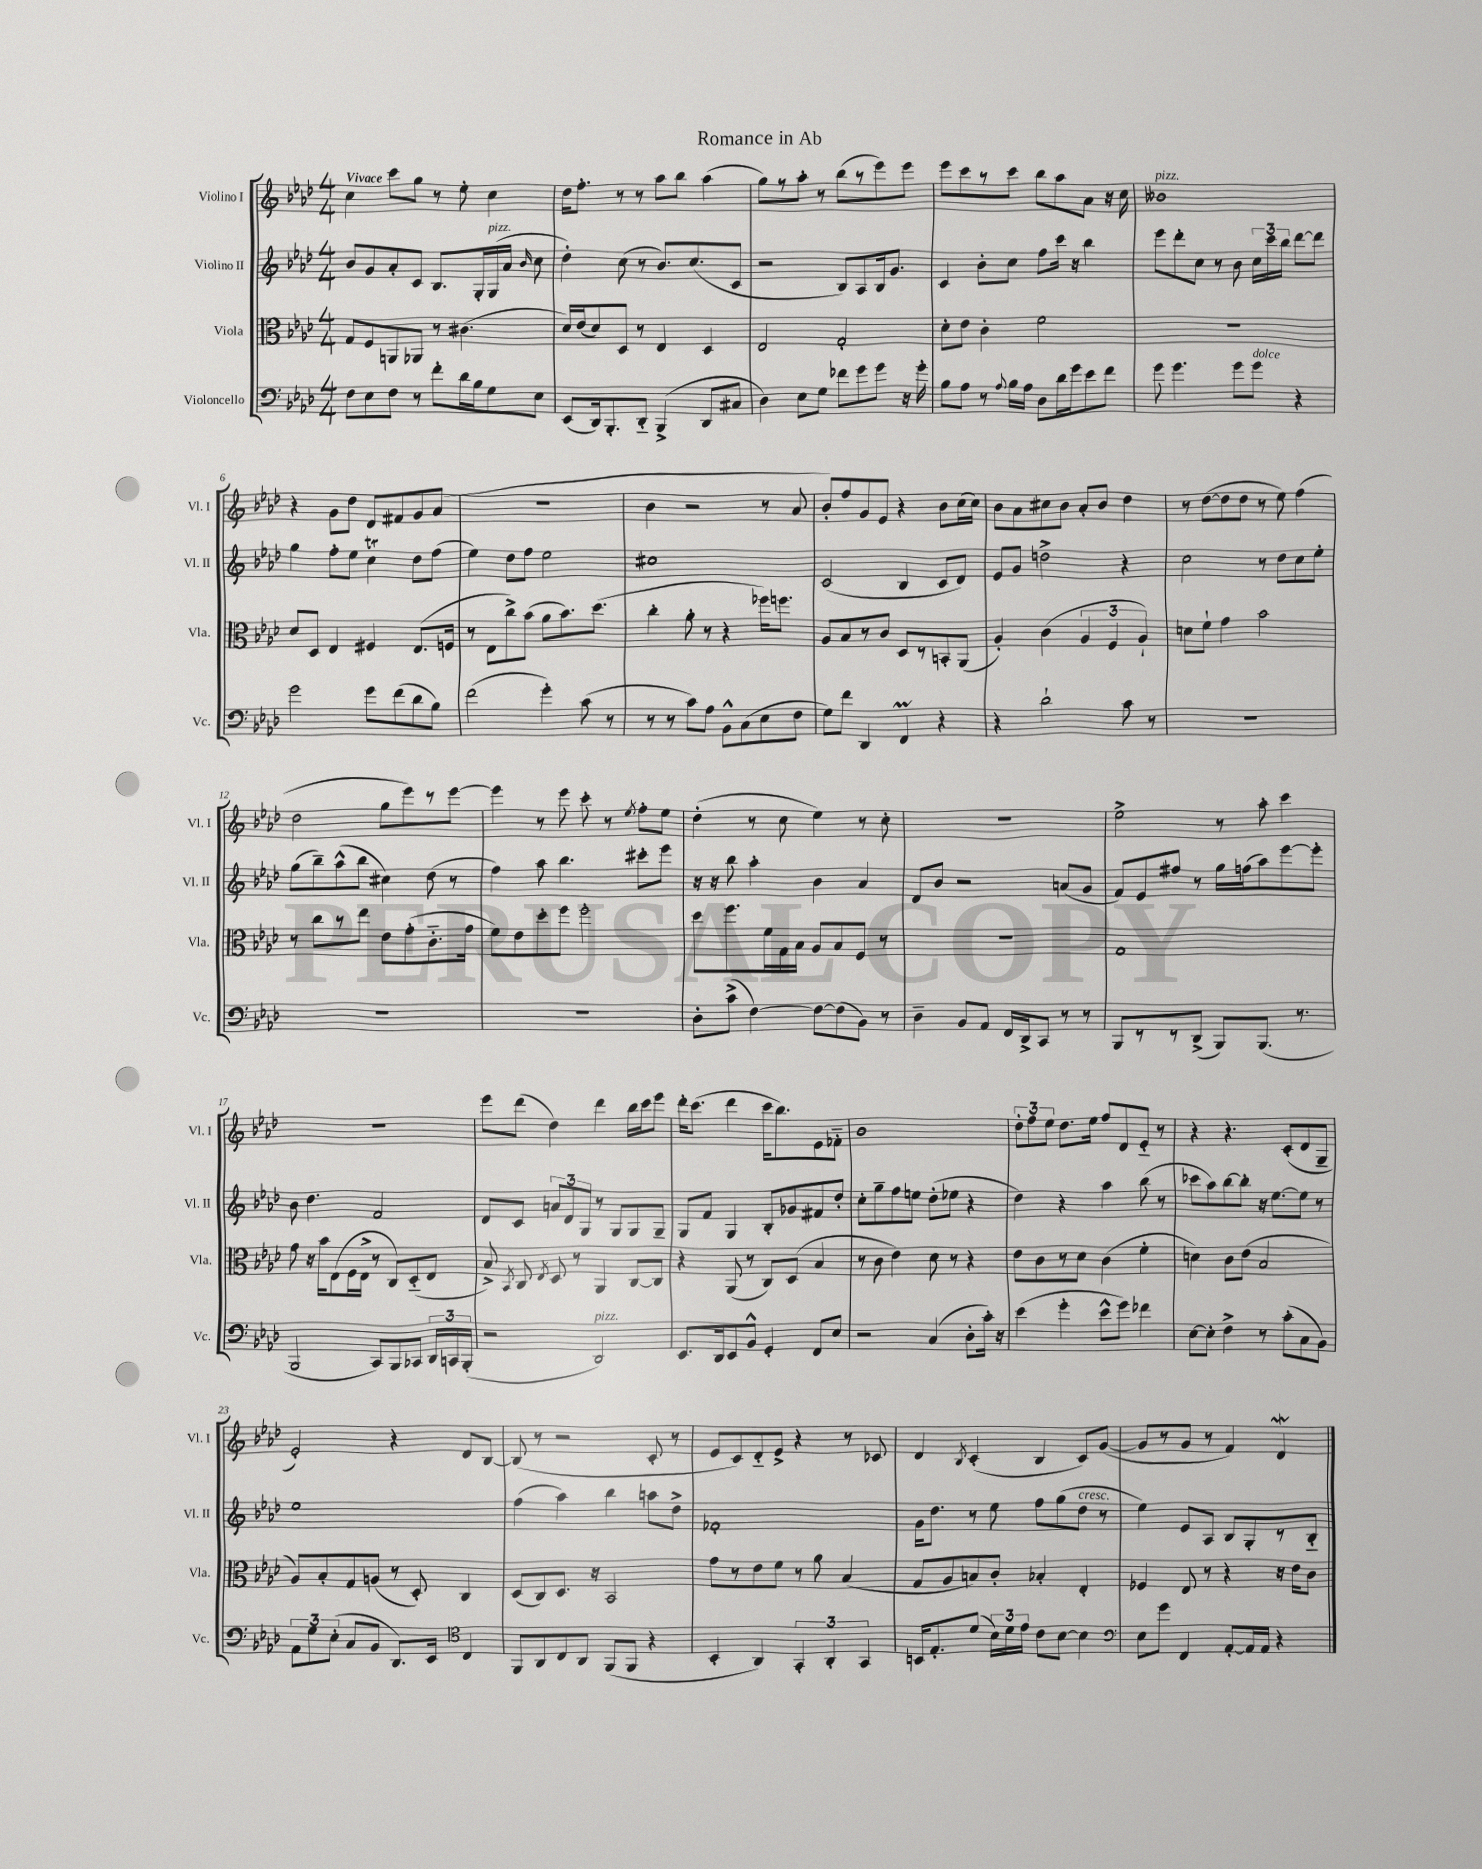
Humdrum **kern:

**kern	**kern	**kern	**kern
*part4	*part3	*part2	*part1
*staff4	*staff3	*staff2	*staff1
*I"Violoncello	*I"Viola	*I"Violino II	*I"Violino I
*I'Vc.	*I'Vla.	*I'Vl. II	*I'Vl. I
*clefF4	*clefC3	*clefG2	*clefG2
*k[b-e-a-d-]	*k[b-e-a-d-]	*k[b-e-a-d-]	*k[b-e-a-d-]
*M4/4	*M4/4	*M4/4	*M4/4
=1	=1	=1	=1
!	!	!	!LO:TX:a:B:t=Vivace
8F\L	8G/L	8b-/L	4cc\
8E-\	8F/	8g/	.
8F\J	8AAn/	8a-'/	8ccc\L
8r	8AA-X/J	8c/J	8gg\J
8f'\L	8r	8.B-/L	8r
16d-\L	(4.c#X\	.	8ee-'\
16B-\J	.	16G'/L	.
!	!	!LO:TX:a:i:t=pizz.	!
8G\	.	(16G/	4cc\
.	.	16a-/JJ	.
.	.	16qqb-/	.
8E-\J	.	8cc\	.
=2	=2	=2	=2
(8EE-/L	16d-/LL)	4dd-'\)	16dd-\KL
.	(16e-/J	.	8.ff'\J
16DD-/k)	8d-/)	.	.
8.BBB-'/	.	.	.
.	8D-/J	(8cc\	8r
8DD-/J	8r	8r	8r
(4BBB-^/	4E-/	8.b-/L)	8aa-\L
.	.	.	8bb-\J
.	.	(8.cc/	.
8DD-/L	4D-/	.	(4aa-\
8C#X/J	.	8c/J	.
=3	=3	=3	=3
4D-\)	2E-/	2r	8gg\L)
.	.	.	8r
8E-\L	.	.	8aa-'\J
8G\J	.	.	8r
8f-X\L	2G'/	8B-/L)	(8bb-\L
8g\	.	8A-/	8r
8g\J	.	16B-/k	8eee-\)
.	.	8.g/J	.
16r	.	.	8eee-\J
16g'\	.	.	.
=4	=4	=4	=4
8B-\L	8d-'\L	4c/	8eee-\L
8A-\J	8e-\J	.	8ccc\
8r	4c'\	8b-'\L	8r
8qqA-/	.	.	.
16B-\LL	.	8cc\J	8ccc\J
16A-\JJ	.	.	.
8D-\L	2f\	8ff\L	8bb-\L
16d-\L	.	16ccc\Jk	8aa-\
16g\J	.	16r	.
8e-\	.	4bb-\	8a-\J
8f\J	.	.	16r
.	.	.	16cc\
=5	=5	=5	=5
!	!	!	!LO:TX:a:i:t=pizz.
8g\	1r	8eee-\L	1b--X
4.g\	.	8ddd-'\	.
.	.	8cc\J	.
.	.	8r	.
8g\L	.	8b-\	.
!LO:TX:a:i:t=dolce	!	!	!
8g\J	.	24cc\LL	.
.	.	24ccc\	.
.	.	24bb-\JJ	.
4r	.	[8ddd-\L	.
.	.	8ddd-\J]	.
!!LO:LB:g=z
=6	=6	=6	=6
2g\	8d-/L	4gg\	4r
.	8D-/J	.	.
.	4E-/	8ff'\L	8g\L
.	.	8ee-\J	8dd-\J
8g\L	4F#X/	4cct\	8d-/L
(8f\	.	.	8f#X/
8d-\	(8.E-/L	8dd-\L	8g/
8B-\J)	.	(8ff\J	(8a-/J
.	16Fn/Jk	.	.
=7	=7	=7	=7
(2f\	8r	4ee-\)	1r
.	8E-\L	.	.
.	8cc^\)	8dd-\L	.
.	(8b-\J	8ff\J	.
4g'\)	8a-\L	2ee-\	.
.	8.b-\)	.	.
(8c\	.	.	.
.	(8.dd-\J	.	.
8r	.	.	.
=8	=8	=8	=8
8r	4cc'\	1cc#X	4b-\
8r	.	.	.
8c\L)	8a-'\	.	2r
8A-\J	8r	.	.
8BB-^^\L	4r	.	.
(8C\	.	.	.
8E-\	16ff-X\KL)	.	8r
.	8.ffn\J	.	.
8F\J	.	.	8a-/
=9	=9	=9	=9
8G\L)	8A-/L	(2c/	8b-'/L)
8f\J	8B-/	.	8ff/
4DD-/	8r	.	8g/
.	8c/J	.	8e-/J
4FFM/	8D-/L	4B-/	4r
.	8r	.	.
4r	8BBn'/	8c/L	8b-\L
.	(8AA-/J	8d-/J)	(16cc\L
.	.	.	16cc\JJ)
=10	=10	=10	=10
4r	4A-'/)	8e-/L	8b-\L
.	.	8g/J	8a-\
2d-`\	(4c\	2ddn^\	8cc#X\
.	.	.	8b-\J
.	6A-/	.	8a-'/L
.	.	.	8b-/J
.	6F/	.	.
8c\	.	4r	4dd-\
.	6A-`/)	.	.
8r	.	.	.
=11	=11	=11	=11
1r	8dn\L	2cc\	8r
.	8f`\J	.	([8dd-\L
.	4g\	.	8dd-\]
.	.	.	8dd-\J
.	2b-\	8r	8r
.	.	8dd-\L	8ee-\)
.	.	8cc\	(4ff\
.	.	8ee-'\J	.
!!LO:LB:g=z
=12	=12	=12	=12
1r	8r	(8gg\L	2dd-\
.	8cc\L	8bb-~\)	.
.	8r	(8aa-^^\	.
.	8ee-\J	8bb-\J	.
.	8e-\L	4cc#X\)	8gg\L
.	(8g'\	.	8eee-\)
.	8.c\	(8dd-\	8r
.	.	8r	[8eee-\J
.	16g\Jk	.	.
=13	=13	=13	=13
1r	8f\L)	4ff\)	4eee-\]
.	8e-\	.	.
.	8dd-'\	8aa-\	8r
.	8ff\J	4.bb-\	8eee-\
.	2ff'\	.	8ccc'\
.	.	.	8r
.	.	.	8qee-/
.	.	8ccc#X'\L	8ff'\L
.	.	8eee-\J	8ee-\J
=14	=14	=14	=14
8D-'\L	8dd-\L	16r	(4dd-'\
.	.	16r	.
(8c^\J	8.ff\	8bb-\	.
[4F\)	.	4aa-'\	8r
.	16f\L	.	.
.	16G\	.	8cc\
.	16B-\JJ	.	.
8F\L_	8A-/L	4b-\	4ee-\)
(8F\]	8B-/	.	.
8BB-\J)	8F/J	4a-/	8r
8r	8r	.	8cc'\
=15	=15	=15	=15
4D-~\	1r	8d-/L	1r
.	.	8b-/J	.
8BB-/L	.	2r	.
8AA-/J	.	.	.
16FF/LL	.	.	.
16DD-^/J	.	.	.
8CC/J	.	.	.
8r	.	(8an/L	.
8r	.	8g/J	.
=16	=16	=16	=16
8BBB-/L	1G	8f/L)	2ee-^\
8r	.	8e-/	.
8r	.	8ff#X/J	.
(8DD-^/J	.	8r	.
8BBB-/L)	.	16gg\LL	8r
.	.	(16ffn\J	.
(8.BBB-/J	.	8aa-\)	8aa-'\
.	.	[8eee-\	4ccc\
8.r	.	.	.
.	.	8eee-'\J]	.
!!LO:LB:g=z
=17	=17	=17	=17
2BBB-/	8g\	8b-\	1r
.	16r	4.dd-\	.
.	16b-\KL	.	.
.	(8E-\	.	.
.	16F\L	.	.
.	16E-^\JJ	.	.
8CC/L)	8r	2f/	.
8BBB-/	8C/L)	.	.
8CC-X/J	(8D-/	.	.
24DD-/LL	8E-/J	.	.
24CCn/	.	.	.
(24BBB-'/JJ	.	.	.
=18	=18	=18	=18
2r	8B-^/)	8d-/L	8eee-\L
.	8qBB-/	.	.
.	8C/	8c/J	(8ddd-\J
.	8qE-/	.	.
.	8D-/	12an/L	4dd-\)
.	.	12d-/	.
.	8r	.	.
.	.	12G/J	.
!LO:TX:a:i:t=pizz.	!	!	!
2DD-/)	4AA-/	8r	4ddd-\
.	.	8G/L	.
.	[8C/L	8G/	16bb-\LL
.	.	.	16ccc\J
.	8C/J]	8G~/J	8eee-\J
=19	=19	=19	=19
8.EE-/L	4r	8G/L	16ddd-'\KL
.	.	.	(8.ccc\J
.	.	8f/J	.
16DD-/k	.	.	.
8EE-/	(8AA-/	4G/	4ddd-\
8BB-^^/J	8r	.	.
4GG'/	8C/L)	8B-'/L	16ccc\KL
.	.	.	8.bb-\)
.	(8D-/J	8g-X/	.
8FF/L	4B-/	8f#X/	8e-\
8E-/J	.	8dd-'/J	8f-X\J
=20	=20	=20	=20
2r	8r	8cc'\L	1b-
.	8c\	8gg~\	.
.	4e-\)	8ff\	.
.	.	8een\J	.
(4C/	8d-\	(8dd-'\L	.
.	8r	8ee-X\J	.
8D-'\L	4r	4r	.
16c'\Jk)	.	.	.
16r	.	.	.
=21	=21	=21	=21
(4e-\	8e-\L	4dd-\)	12dd-'\L
.	.	.	12ff\
.	8c\	.	.
.	.	.	12ee-\J
4g'\	8r	4r	8.dd-\L
.	8d-\J	.	.
.	.	.	16ee-\Jk
8e-^^\L	(4c\	4aa-\	8ff/L
8g\J)	.	.	8d-/
4f-X\	4f'\	(8bb-\	8e-/J
.	.	8r	8r
=22	=22	=22	=22
[8E-\L	4dn\)	8ccc-X\L	4r
8E-'\J]	.	8aa-\)	.
4F^\	8c\L	[8bb-\	4.r
.	(8e-\J	8bb-'\J]	.
8r	2B-/	16r	.
.	.	[8.ee-\L	.
(8c'\L	.	.	(8c'/L
8C\	.	8ee-\J]	8d-/
8BB-\J)	.	8r	8G~/J
!!LO:LB:g=z
=23	=23	=23	=23
12AA-\L	8A-/L)	1ee-	2e-'/)
12G\	.	.	.
.	8B-'/	.	.
(12E-'\J	.	.	.
8C/L	8G/	.	.
8BB-/J	(8An/J	.	.
8.DD-/L)	8r	.	4r
.	8D-'/)	.	.
16EE-/Jk	.	.	.
*clefC4	*	*	*
4C/	4C/	.	8d-/L
.	.	.	[8B-/J
=24	=24	=24	=24
8FF/L	(8D-/L	(4ff\	(8B-/]
8AA-/	8C/)	.	8r
8C/	8.D-/J	4aa-\)	2r
8AA-/J	.	.	.
.	16r	.	.
(8FF/L	2BB-/	4bb-\	.
8FF/J	.	.	.
4r	.	8aan\L	8c'/
.	.	8dd-^\J	8r
=25	=25	=25	=25
4BB-'/	8g\L	1f-X'	8e-/L
.	8r	.	8c/)
4AA-/)	8e-\	.	8d-/
.	8f\J	.	8e-^/J
6GG'/	8r	.	4r
.	8a-\	.	.
6AA-'/	.	.	.
.	(4B-/	.	8r
6GG/	.	.	.
.	.	.	8c-X/
=26	=26	=26	=26
16BBn/KL	8G/L	16g\KL	4d-/
8.E-'/	.	8.dd-\J	.
.	8A-/	.	.
.	.	.	8qB-/
(8d-/J	8Bn/)	8r	(4c'/
24B-\LL)	8c'/J	8ee-\	.
24d-\	.	.	.
24e-\JJ	.	.	.
8c\L	4B-X'/	8ff\L	4B-/
[8B-\J	.	(8gg\	.
!	!	!LO:TX:a:i:t=cresc.	!
4B-\]	4E-'/	8dd-\J	8c/L)
.	.	8r	([8g/J
=27	=27	=27	=27
*clefF4	*	*	*
8E-\L	4F-X/	4ee-\)	8g/L]
8g\J	.	.	8r
4FF/	8E-/	8e-/L	8g/J
.	8r	8A-/J	8r
[8AA-'/L	4r	8B-/L	4f/)
16AA-/L]	.	8G'/	.
16AA-/JJ	.	.	.
4r	16r	8r	4d-w/
.	16e-\KL	.	.
.	8c\J	8B-/J	.
==	==	==	==
*-	*-	*-	*-
